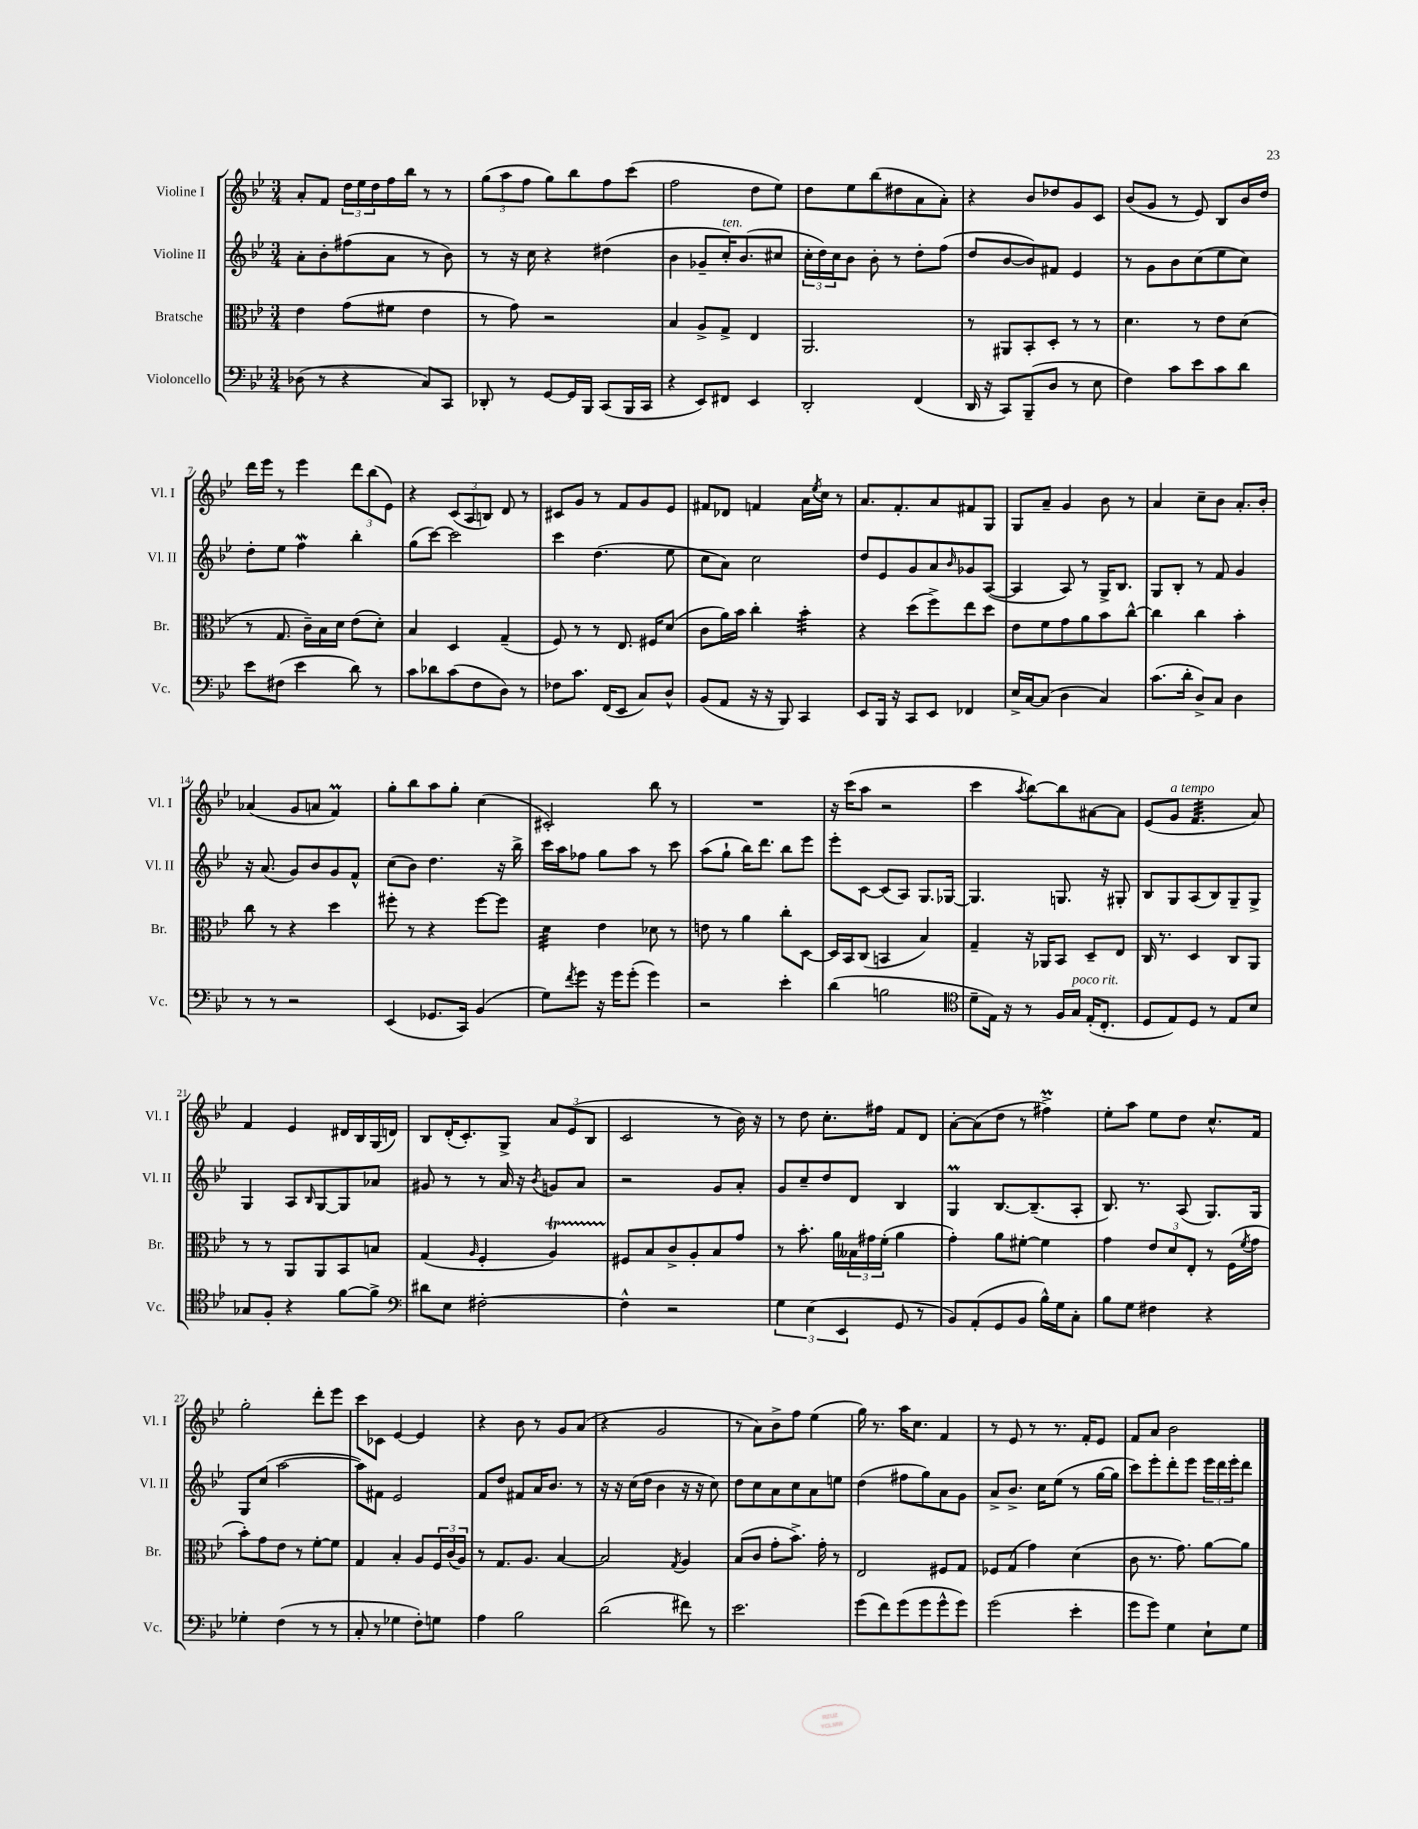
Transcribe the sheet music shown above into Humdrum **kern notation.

**kern	**kern	**kern	**kern
*staff4	*staff3	*staff2	*staff1
*clefF4	*clefC3	*clefG2	*clefG2
*k[b-e-]	*k[b-e-]	*k[b-e-]	*k[b-e-]
*M3/4	*M3/4	*M3/4	*M3/4
(8D-\	4e-\	8a'\L	8a'/L
8r	.	8b-'\	8f/J
4r	(8g\L	(8ff#\	24dd\LL
.	.	.	24ee-\
.	.	.	24dd\
.	8f#\J	8a\J	16ff\
.	.	.	16bb-\JJ
8C/L)	4e-\	8r	8r
8CC/J	.	8b-\)	8r
=	=	=	=
8DD-'/	8r	8r	(12gg\L
.	.	.	12aa\
8r	8g\)	16r	.
.	.	.	12ff\J
.	.	16cc\	.
[8GG/L	2r	4r	8gg\L)
16GG/]L	.	.	8bb-\
16BBB-/JJ	.	.	.
(8CC/L	.	(4dd#\	8ff\
16BBB-/L	.	.	(8ccc\J
16CC/JJ	.	.	.
=	=	=	=
4r	4B-/	4b-\	2ff\
8EE-/L)	8A^/L	8g-~/L	.
8FF#/J	8G^/J	16cc'/K)	.
.	.	(8.b-/	.
4EE-/	4E-/	.	8dd\L
.	.	8cc#/J	8ee-\J)
=	=	=	=
2DD'/	2.AA/	24cc'\LL	8dd\L
.	.	24dd\)	.
.	.	24cc\J	.
.	.	8b-\J	8ee-\
.	.	8b-'\	(8bb-\
.	.	8r	8dd#\
(4FF/	.	8dd'\L	8a\
.	.	(8ff\J	8a'\J)
=	=	=	=
16DD/	8r	8dd/L	4r
16r	.	.	.
8CC/L)	8AA#/L	[8b-/	.
(8BBB-~/	8BB-'/	8b-/])	8b-/L
8D/J	8D'/J	8f#/J	8dd-/
8r	8r	4e-/	8g/
8E-\	8r	.	8c/J
=	=	=	=
4F\)	4.d\	8r	(8b-/L
.	.	8g\L	8g/J
8c\L	.	8b-\	8r
8e-\	8r	(8cc\	8e-/)
8c\	8e-\L	8ee-\	8B-/L
8d\J	(8d\J	8cc\J)	16b-/L
.	.	.	16dd/JJ
=	=	=	=
8e-\L	8r	8dd'\L	16ddd\LL
.	.	.	16eee-\JJ
(8F#\J	8.G/	8ee-\J	8r
4e-\	.	4ff\	4eee-\
.	16c~\LL)	.	.
.	16B-\	.	.
.	16d\JJ	.	.
8d\)	(8e-\L	4bb-'\	12ddd\L
.	.	.	(12bb-\
8r	8d'\J)	.	.
.	.	.	12e-\J)
=	=	=	=
8c\L	4B-/	(8gg\L	4r
8d-\	.	[8ccc\J)	.
(8c\	4D/	2ccc\]	(12c/L
.	.	.	12A/
8F\	.	.	.
.	.	.	12B/J)
8D\J)	(4G~/	.	8d/
8r	.	.	8r
=	=	=	=
8F-\L	8F/)	4ccc\	8c#/L
8.c\J	8r	.	8g/J
.	8r	(4.dd\	8r
(16FF/LK	.	.	.
8EE-/J	8.E-/	.	8f/L
8C/L)	.	.	8g/
.	16F#/LK	.	.
8D^^/J	(8d/J	8ee-\	8e-/J
=	=	=	=
(8BB-/L	8c\L	8cc\L	8f#/L
8AA/J	16a\L)	8a\J)	8d-/J
.	16b-\JJ	.	.
16r	4cc'\	2cc\	4f/
16r	.	.	.
8BBB-/)	.	.	.
4CC/	4b-'\	.	16a\LL
.	.	.	8qee-/
.	.	.	16cc\JJ
.	.	.	8r
=	=	=	=
8EE-/L	4r	8dd/L	8.a/L
16BBB-/Jk	.	8e-/	.
16r	.	.	8.f'/
8CC/L	(8dd\L	8g/	.
8EE-/J	8ff^\)	8a/	8a/
.	.	16qqb-/	.
4FF-/	8ee-\	8g-/	8f#/
.	8dd\J	([8A/J	8G/J
=	=	=	=
16E-^/LL	8e-\L	4A/]	8G/L
[16C/J	.	.	.
(8C/]J	8f\	.	8a~/J
4D\	8g\	8A/)	4g/
.	8a\	8r	.
4C/)	8b-\	16G^/LK	8b-\
.	.	8.B-/J	.
.	[8cc^^\J	.	8r
=	=	=	=
(8.c\L	4cc\]	8G/L	4a/
.	.	8B-'/J	.
16d'\Jk	.	.	.
8D^/L)	4cc\	8r	8cc~\L
8C/J	.	8f/	8b-\J
4D\	4b-'\	4g/	8.a'/L
.	.	.	16b-'/Jk
=	=	=	=
8r	8cc\	16r	(4a-/
.	.	(8.a/	.
8r	8r	.	.
2r	4r	8g/L)	8g/L
.	.	8b-/	8a/J
.	4dd\	8g/	4f/)
.	.	8f^^/J	.
=	=	=	=
(4EE-/	8ff#'\	(8cc\L	8gg'\L
.	8r	8b-\J)	8bb-\
8.GG-/L	4r	4.dd\	8aa\
.	.	.	8gg'\J
16CC/Jk)	.	.	.
(4BB-/	[8ff#\L	.	(4cc\
.	8ff#\]J	16r	.
.	.	16bb-^\	.
=	=	=	=
8G\L)	4d\	16ccc\LL	2c#'/)
.	.	16aa\J	.
8qf/	.	.	.
8g\J	.	8ff-\J	.
16r	4e-\	8gg\L	.
16g\LK	.	.	.
(8g'\J	.	8aa\J	.
4g\)	8d-\	8r	8bb-\
.	8r	8ccc\	8r
=	=	=	=
2r	8e\	(8aa\L	2.r
.	8r	8gg`\J	.
.	4a\	16bb-\LK)	.
.	.	8.ddd\J	.
4e-'\	8cc'\L	8bb-\L	.
.	[8D\J	8eee-\J	.
=	=	=	=
(4d\	16D/]LL	8eee-'\L	16r
.	16BB-/J	.	(16ccc\LK
.	(8C/J	[8c\J	8aa\J
2B\	4BB/	(8c/]L	2r
.	.	8A/J)	.
.	4B-/)	8.G/L	.
.	.	[16G-/Jk	.
=	=	=	=
*clefC4	*	*	*
8d~\L	4G~/	4.G-/]	4ccc\
16E-\Jk)	.	.	.
16r	.	.	.
.	.	.	8qaa/
8r	16r	.	[8bb-\L)
.	16AA-/LK	.	.
16F/LL	8BB-/J	8.G/	8bb-\]
16G/JJ	.	.	.
(16E-'/LK	8D~/L	.	[8a#\
8.C'/J	.	16r	.
.	8E-/J	8G#'/	8a#\]J
=	=	=	=
8D/L	16C/	8B-/L	(8e-/L
.	8.r	.	.
8E-/)	.	8G/	8g/J
8D/J	4D/	(8A/	4.f/
8r	.	8B-/)	.
8E-/L	8C/L	8G~/	.
8B-/J	8AA/J	8G^/J	8a/)
=	=	=	=
8G-/L	8r	4G/	4f/
8F'/J	8r	.	.
4r	8AA/L	8A/L	4e-/
.	.	16qqB-/	.
.	8AA/	[8G/	.
[8f\L	8BB-/	8G/]	16d#/LL
.	.	.	16B-/
8f^\]J	8B/J	8a-/J	(16G/
.	.	.	16d/JJ)
=	=	=	=
*clefF4	*	*	*
8d#\L	(4G/	8g#/	8B-/L
8E-\J	.	8r	(16d'/K
.	.	.	8.c'/)
.	16qqA/	.	.
[2F#'\	4F'/	8r	.
.	.	16a/	8G^/J
.	.	16r	.
.	.	8qb-/	.
.	4A/)	8g/L	12a/L
.	.	.	(12e-/
.	.	8a/J	.
.	.	.	12B-/J
=	=	=	=
4F#^^\]	8F#/L	2r	2c/
.	8B-/	.	.
2r	8c^/	.	.
.	8A'/	.	.
.	8B-/	8g/L	8r
.	8g/J	8a'/J	16b-\)
.	.	.	16r
=	=	=	=
6G\	8r	8g/L	8r
.	8.b-'\	8cc~/	8dd\
(6E-\	.	.	.
.	.	8dd/	8.cc'\L
.	16a\LL	.	.
6EE-/	.	.	.
.	24B--\	8d/J	.
.	24g#\	.	.
.	.	.	16ff#\Jk
.	(24f'\JJ	.	.
8GG/	4a\	4B-/	8f/L
8r	.	.	8d/J
=	=	=	=
8BB-/L)	4g'\)	4G/	[8a'\L
(8AA'/	.	.	(8a\]
8GG/	8a\L	[8.B-/L	8dd\J
8BB-/J	[8f#'\J	.	8r
.	.	(8.B-~/]	.
16B-^^\LL)	4f#\]	.	4ff#^\)
16G\J	.	.	.
8C'\J	.	8A'/J	.
=	=	=	=
8B-\L	4g\	8.B-/)	8ee-'\L
8G\J	.	.	8aa\J
.	.	8.r	.
4F#\	12e-/L	.	8ee-\L
.	12d/	.	.
.	.	(8A/	8dd\J
.	12E-'/J	.	.
4r	8r	8.G/L)	8.cc^^/L
.	(16F\LL	.	.
.	8qf/	.	.
.	16g\JJ	16G/Jk	16f/Jk
=	=	=	=
4G-'\	8b-'\L)	8G/L	2gg'\
.	8g\	(8cc/J	.
(4F\	8e-\J	[2aa\	.
.	8r	.	.
8r	[8f'\L	.	8ddd'\L
8r	8f\]J	.	8eee-\J
=	=	=	=
8C'/	4G/	8aa\]L)	8ccc\L
8r	.	8f#\J	8c-\J
4G-\	4B-'/	2e-/	[4e-/
8F'\L)	8A/L	.	4e-/]
8G\J	24F/L	.	.
.	(24c/	.	.
.	24A/JJ)	.	.
=	=	=	=
4A\	8r	8f/L	4r
.	8.G/L	8dd/J	.
2B-\	.	8f#/L	8b-\
.	8.A/J	.	.
.	.	16a/K	8r
.	.	8.b-/J	.
.	[4B-/	.	8g/L
.	.	8r	(8a/J
=	=	=	=
(2d\	2B-/]	16r	4r
.	.	16r	.
.	.	(16cc\LL	.
.	.	16dd\JJ	.
.	.	4b-\	2g/
.	8qG/	.	.
8f#\)	4A/	16r	.
.	.	16r	.
8r	.	8cc\)	.
=	=	=	=
2.e-\	(8B-/L	8dd\L	8r
.	8c/J	8cc\	8a\L)
.	8g'\L	8a\	8b-^\
.	8.b-^\J)	8cc\	8ff\J
.	.	8a\	(4ee-\
.	16g'\	.	.
.	8r	8ee\J	.
=	=	=	=
(8g\L	2E-/	(4dd\	16gg\)
.	.	.	8.r
8f\)	.	.	.
(8g\	.	8ff#\L	16aa\LK
.	.	.	8.cc\J
8g\	.	8gg\)	.
8g^^\	8F#/L	8a\	4f/
8g\J)	8G/J	8g\J	.
=	=	=	=
(2g\	8F-/L	8a^/L	8r
.	(8G/J	8.b-^/J	8e-/
.	4g\)	.	8r
.	.	16cc\LK	.
.	.	(8ee-\J	8.r
4e-'\	(4d\	8r	.
.	.	.	16f'/LK
.	.	[16gg\LL	8e-/J
.	.	16gg\]JJ	.
=	=	=	=
8g\L	8c\	8ccc\L)	8f/L
8g\J)	8.r	8eee-'\	8a/J
4G\	.	8ddd'\	2b-\
.	8.g\)	.	.
.	.	8eee-\J	.
8E-`\L	[8a\L	24eee-\LL	.
.	.	24ddd\	.
.	.	24eee-'\J	.
8G\J	8a\]J	8ddd\J	.
==	==	==	==
*-	*-	*-	*-
